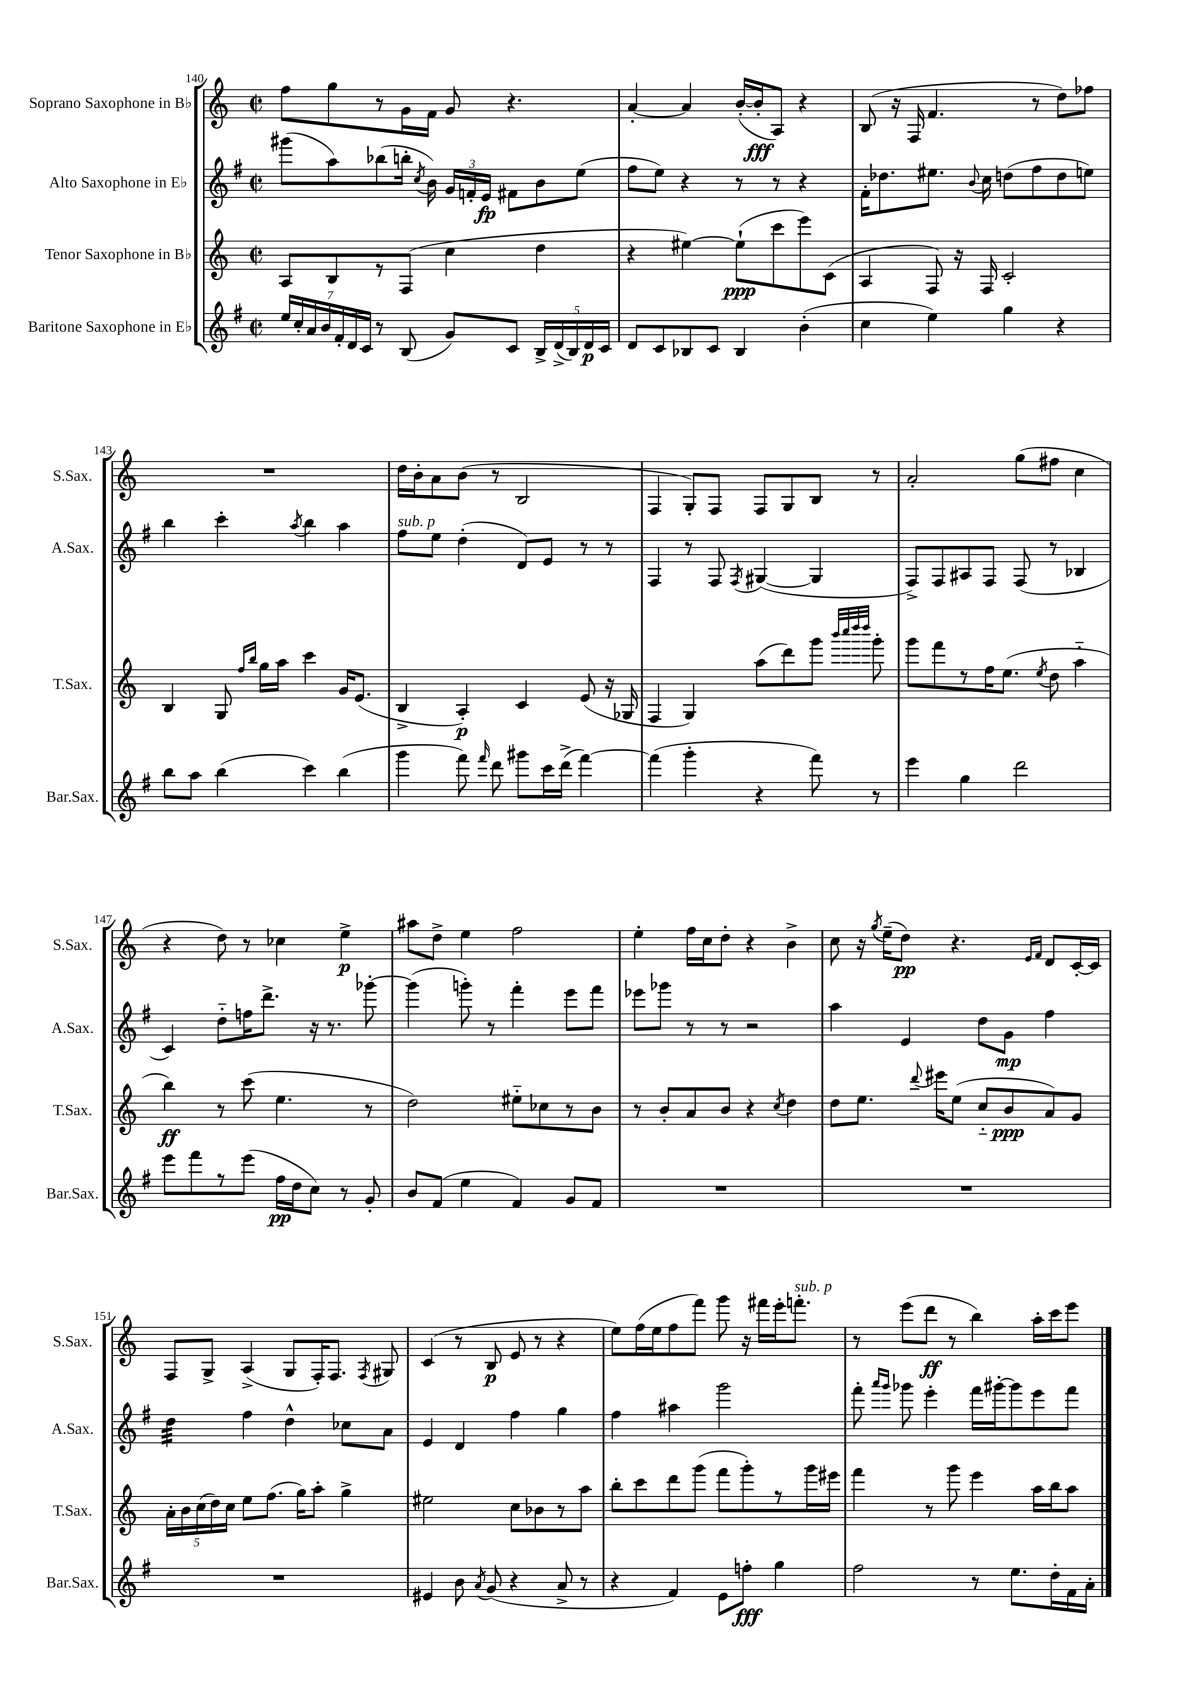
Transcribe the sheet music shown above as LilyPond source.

<<
\new StaffGroup <<
\new Staff = "s0" \with { instrumentName = "Soprano Saxophone in Bb" shortInstrumentName = "S.Sax." } {
    \clef treble \key c \major \defaultTimeSignature \time 2/2
    \autoBeamOff f''8[ g''8 r8 g'16 f'16] g'8 r4. |
    a'4~-. a'4 b'16[~-.( b'16-.\fff a8]) r4 |
    b8( r16 f16 f'4. r8 d''8[) fes''8] |
    R1 |
    d''16[ b'16-. a'8 b'8]( r8 b2 |
    f4 g8[-.) f8] f8[ g8 b8] r8 |
    a'2-. g''8[( fis''8] c''4 |
    r4 d''8) r8 ces''4 e''4->\p |
    ais''8[ d''8]-> e''4 f''2 |
    e''4-. f''16[ c''16 d''8]-. r4 b'4-> |
    c''8 r16 \acciaccatura { g''8 } e''16[--( d''8]\pp) r4. \grace { e'16[ f'16] } d'8[ c'16~-. c'16] |
    f8[ g8]-> a4->( g8[ f16-.) f8.] \acciaccatura { f8 } gis8 |
    c'4( r8 b8\p e'8 r8 r4 |
    e''8[) f''16( e''16 f''8 f'''8]) g'''8 r16 fis'''16[ e'''16-. f'''8.]-.^\markup { \italic "sub. p" } |
    r8 e'''8[( d'''8]\ff r8 b''4) a''16[-. c'''16 e'''8] \bar "|." |
}
\new Staff = "s1" \with { instrumentName = "Alto Saxophone in Eb" shortInstrumentName = "A.Sax." } {
    \clef treble \key g \major \defaultTimeSignature \time 2/2
    \autoBeamOff gis'''8[( a''8) bes''8( b''16]-. \acciaccatura { c''8 } b'16) \tuplet 3/2 { g'16[ f'16-. e'16]\fp } fis'8[ b'8 e''8]( |
    fis''8[ e''8]) r4 r8 r8 r4 |
    fis'16[-. des''8. eis''8.] \appoggiatura { b'8 } c''16 d''8[( fis''8 d''8 e''8]) |
    b''4 c'''4-. \acciaccatura { a''8 } b''4 a''4 |
    fis''8[^\markup { \italic "sub. p" } e''8] d''4-.( d'8[) e'8] r8 r8 |
    fis4 r8 fis8 \acciaccatura { fis8 } gis4~( gis4 |
    fis8[->) fis8 ais8 fis8] fis8( r8 bes4 |
    c'4) d''8[-_ f''16 d'''8.]-> r16 r8. ges'''8~-. |
    ges'''4( g'''8-.) r8 fis'''4-. e'''8[ fis'''8] |
    ees'''8[ ges'''8] r8 r8 r2 |
    a''4 e'4 d''8[ g'8]\mp fis''4 |
    d''4:32 fis''4 d''4-^ ces''8[ a'8] |
    e'4 d'4 fis''4 g''4 |
    fis''4 ais''4 g'''2 |
    fis'''8-. \grace { a'''16[ g'''16] } ges'''8 e'''4-. fis'''16[ gis'''16~-. gis'''8 e'''8 fis'''8] \bar "|." |
}
\new Staff = "s2" \with { instrumentName = "Tenor Saxophone in Bb" shortInstrumentName = "T.Sax." } {
    \clef treble \key c \major \defaultTimeSignature \time 2/2
    \autoBeamOff a8[ b8 r8 f8]( c''4 d''4 |
    r4 eis''4~) eis''8[-!\ppp( c'''8 e'''8) c'8]( |
    a4 f8) r16 f16 c'2-. |
    b4 g8 \grace { f''16[ b''16] } g''16[ a''16] c'''4 g'16[ e'8.]( |
    b4-> a4-.\p) c'4 e'8( r16 ges16 |
    f4 g4) a''8[( d'''8) g'''8] \grace { b'''32[ c''''32 d''''32 d''''32] } g'''8-. |
    g'''8[ f'''8 r8 f''16 e''8.]( \acciaccatura { e''8 } d''8 a''4-_ |
    b''4\ff) r8 c'''8( e''4. r8 |
    d''2) eis''8[-_ ces''8 r8 b'8] |
    r8 b'8[-. a'8 b'8] r4 \acciaccatura { c''8 } d''4 |
    d''8[ e''8.] \appoggiatura { d'''8 } eis'''16[ e''8]( c''8[-_ b'8\ppp a'8) g'8] |
    \tuplet 5/4 { a'16[-. b'16 c''16( d''16) c''16] } e''8[ f''8.]( g''16[) a''8]-. g''4-> |
    eis''2 c''8[ bes'8 r8 a''8] |
    b''8[-. c'''8 d'''8 g'''8]( f'''8[ g'''8-.) r8 g'''16 eis'''16] |
    f'''4 r8 g'''8 e'''4 a''16[ b''16 a''8] \bar "|." |
}
\new Staff = "s3" \with { instrumentName = "Baritone Saxophone in Eb" shortInstrumentName = "Bar.Sax." } {
    \clef treble \key g \major \defaultTimeSignature \time 2/2
    \autoBeamOff \tuplet 7/4 { e''16[ c''16-. a'16 b'16 fis'16-. d'16 c'16] } r8 b8( g'8[) c'8] \tuplet 5/4 { b16[-> d'16->( b16) d'16\p c'16] } |
    d'8[ c'8 bes8 c'8] bes4 b'4-.( |
    c''4 e''4) g''4 r4 |
    b''8[ a''8] b''4( c'''4) b''4( |
    g'''4 fis'''8) \grace { fis'''16 } d'''8 gis'''8[ c'''16 d'''16]->( fis'''4~) |
    fis'''4( g'''4-. r4 fis'''8) r8 |
    e'''4 g''4 d'''2 |
    e'''8[ fis'''8 r8 e'''8]( fis''16[\pp d''16 c''8]) r8 g'8-. |
    b'8[ fis'8]( e''4 fis'4) g'8[ fis'8] |
    R1 |
    R1 |
    R1 |
    eis'4 b'8 \acciaccatura { a'8 } g'8( r4 a'8-> r8 |
    r4 fis'4) e'8[ f''8]-.\fff g''4 |
    fis''2 r8 e''8.[ d''16-. fis'16 a'16]-. \bar "|." |
}
>>
>>
\layout { \context { \Score currentBarNumber = #140 } }
